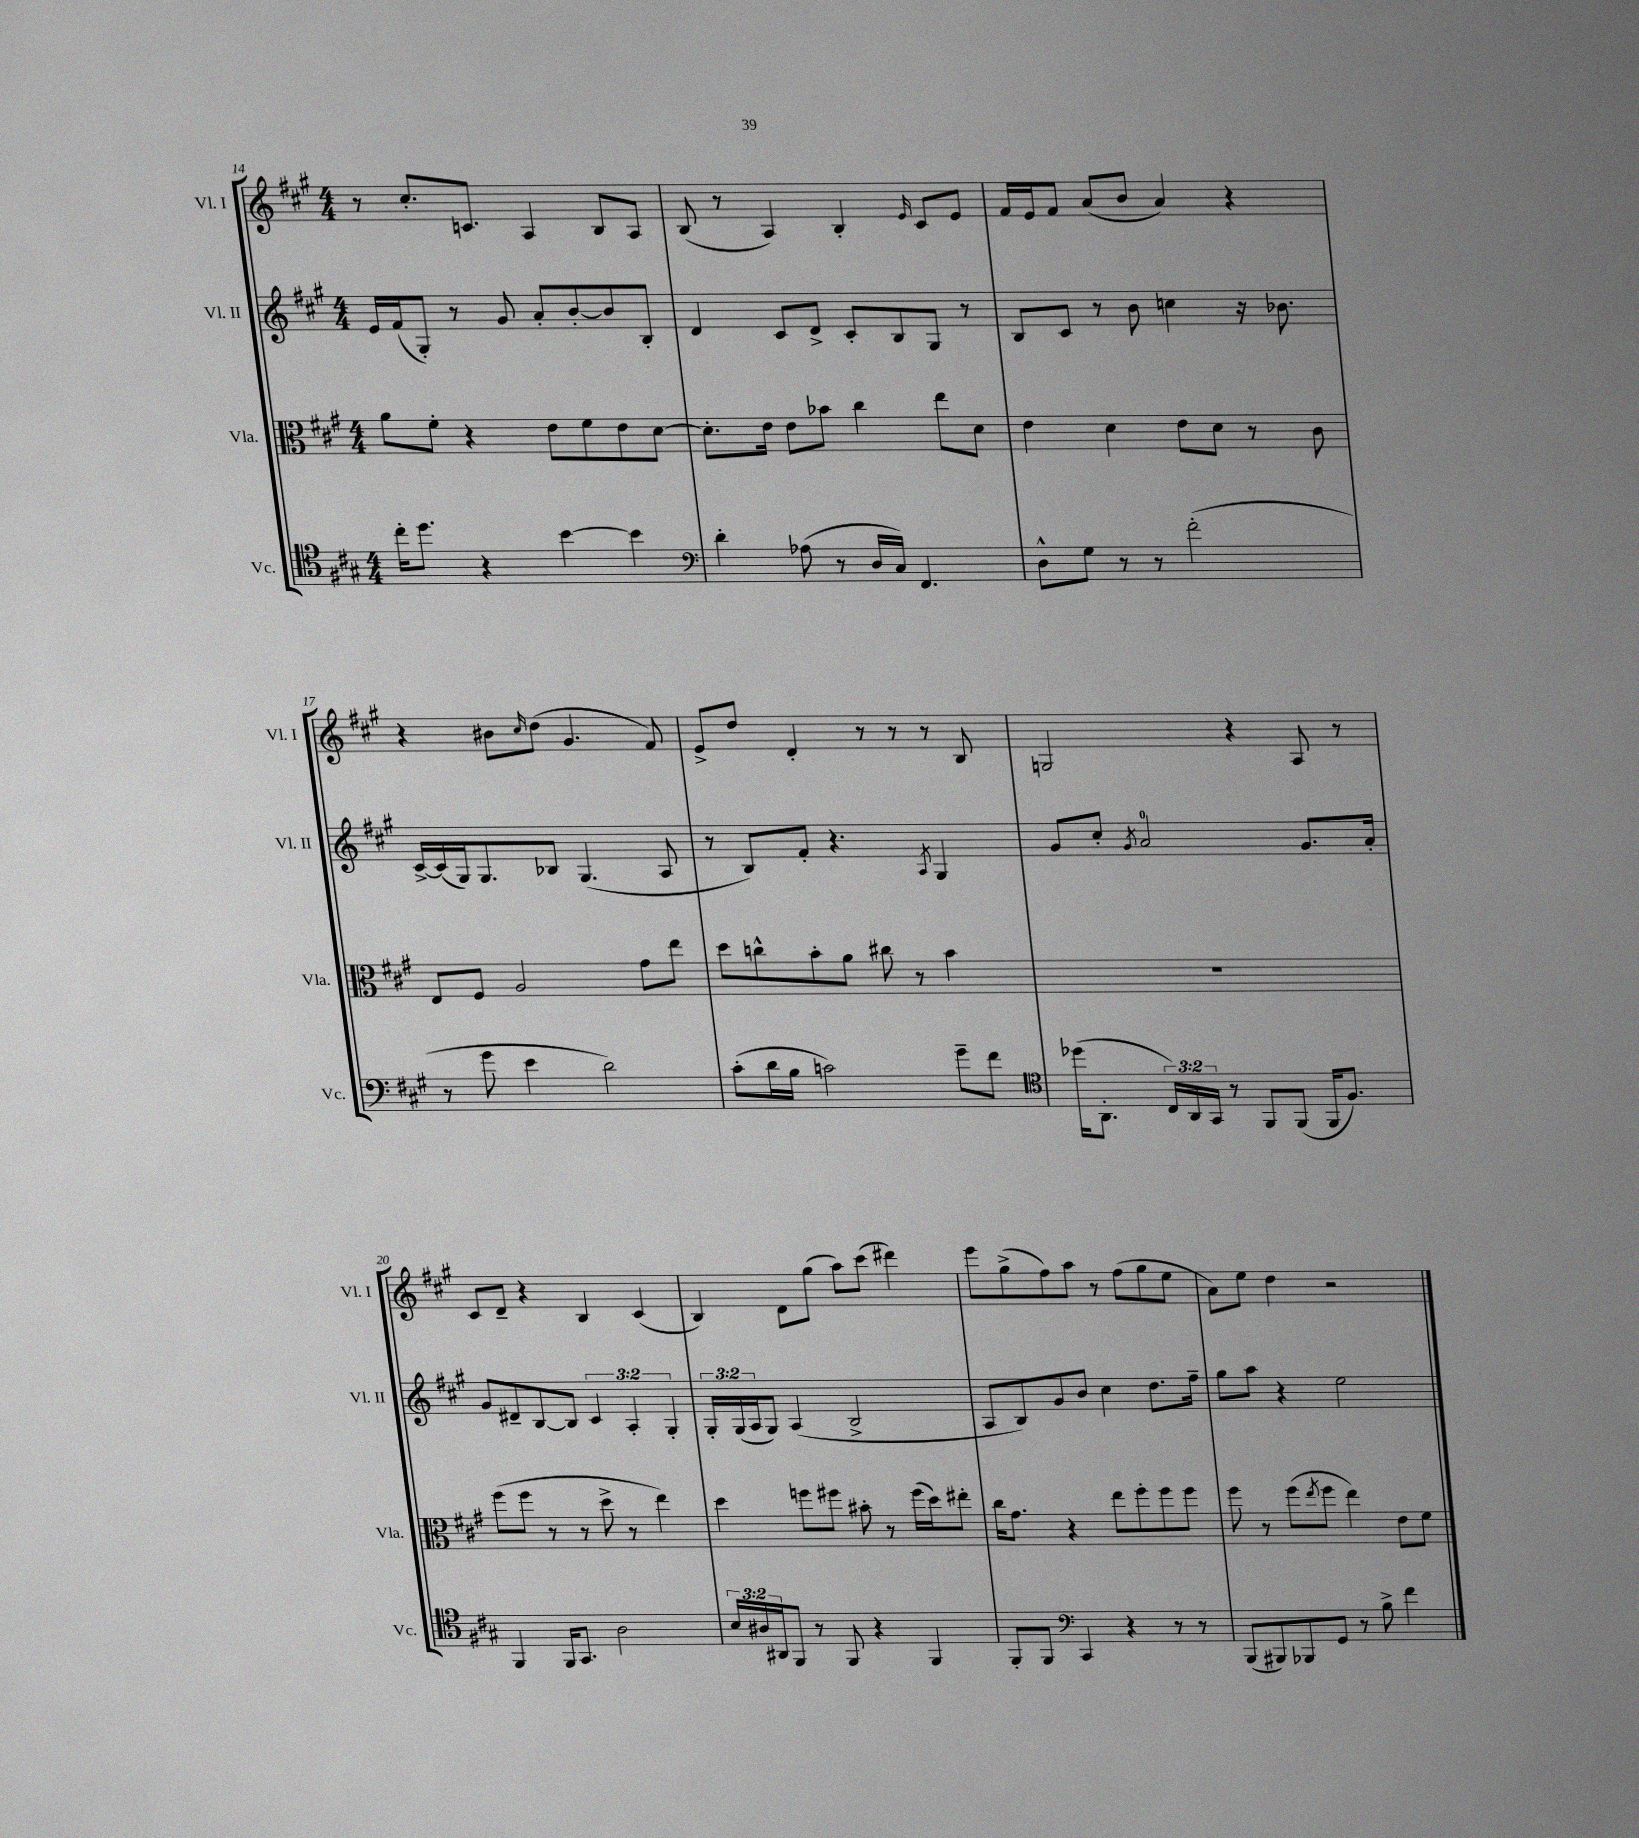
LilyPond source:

<<
\new StaffGroup <<
\new Staff = "s0" \with { instrumentName = "Vl. I" shortInstrumentName = "Vl. I" } {
    \clef treble \key a \major \numericTimeSignature \time 4/4
    r8 cis''8.-. c'8. a4 b8 a8 |
    b8( r8 a4) b4-. \grace { e'16 } cis'8 e'8 |
    fis'16 e'16 fis'8 a'8( b'8 a'4) r4 |
    r4 bis'8 \grace { cis''16 } d''8( gis'4. fis'8) |
    e'8-> d''8 d'4-. r8 r8 r8 b8 |
    g2 r4 a8 r8 |
    cis'8 d'8-- r4 b4 cis'4( |
    b4) d'8 gis''8( a''8) cis'''8( dis'''4) |
    e'''8 gis''8->( fis''8) a''8 r8 fis''8( gis''8 e''8 |
    a'8) e''8 d''4 r2 \bar "|." |
}
\new Staff = "s1" \with { instrumentName = "Vl. II" shortInstrumentName = "Vl. II" } {
    \clef treble \key a \major \numericTimeSignature \time 4/4 \override Staff.TupletNumber.text = #tuplet-number::calc-fraction-text
    e'16 fis'16( gis8-.) r8 gis'8 a'8-. b'8~-. b'8 b8-. |
    d'4 cis'8 d'8-> cis'8-. b8 gis8 r8 |
    b8 cis'8 r8 b'8 c''4 r16 bes'8. |
    cis'16~-> cis'16( gis16) gis8. bes8 gis4.( a8 |
    r8 b8) fis'8-. r4. \acciaccatura { a8 } gis4 |
    gis'8 cis''8-. \acciaccatura { gis'8 } a'2-0 gis'8. a'16-. |
    gis'8 dis'8-- b8~ b8 \tuplet 3/2 { cis'4 a4-. gis4-. } |
    \tuplet 3/2 { gis16-. gis16( a16 } gis8) a4( b2-> |
    a8 b8) gis'8 b'8 cis''4 d''8. fis''16-- |
    gis''8 a''8 r4 e''2 \bar "|." |
}
\new Staff = "s2" \with { instrumentName = "Vla." shortInstrumentName = "Vla." } {
    \clef alto \key a \major \numericTimeSignature \time 4/4
    a'8 fis'8-. r4 e'8 fis'8 e'8 d'8~ |
    d'8.-. e'16 e'8 bes'8 cis''4 e''8 d'8 |
    e'4 d'4 e'8 d'8 r8 cis'8 |
    e8 fis8 a2 gis'8 e''8 |
    d''8 c''8-^ b'8-. a'8 cis''8 r8 b'4 |
    r1 |
    fis''8( fis''8 r8 r8 d''8-> r8 e''4) |
    d''4 f''8 fis''8 bis'8-. r8 fis''16( d''16) eis''8-. |
    cis''16 gis'8. r4 e''8 fis''8-. fis''8 fis''8 |
    fis''8 r8 fis''8( \acciaccatura { e''8 } fis''8 e''4) e'8 fis'8 \bar "|." |
}
\new Staff = "s3" \with { instrumentName = "Vc." shortInstrumentName = "Vc." } {
    \clef tenor \key a \major \numericTimeSignature \time 4/4 \override Staff.TupletNumber.text = #tuplet-number::calc-fraction-text
    cis''16-. d''8. r4 b'4~ b'4 |
    \clef bass d'4-. aes8( r8 d16 cis16) fis,4. |
    d8-^ gis8 r8 r8 fis'2-.( |
    r8 gis'8 e'4 d'2) |
    cis'8-.( d'16 b16 c'2) gis'8-- fis'8 |
    \clef tenor des''16( a,8.-. \tuplet 3/2 { cis16) a,16 gis,16 } r8 fis,8 fis,8( fis,16 fis8.) |
    fis,4 fis,16 gis,8. a2 |
    \tuplet 3/2 { b16 ais16 ais,16 } fis,8 r8 fis,8 r4 fis,4 |
    fis,8-. fis,8 \clef bass cis,4 r4 r8 r8 |
    b,,8( bis,,8) bes,,8 gis,8 r8 b8-> fis'4 \bar "|." |
}
>>
>>
\layout { \context { \Score currentBarNumber = #14 } }
